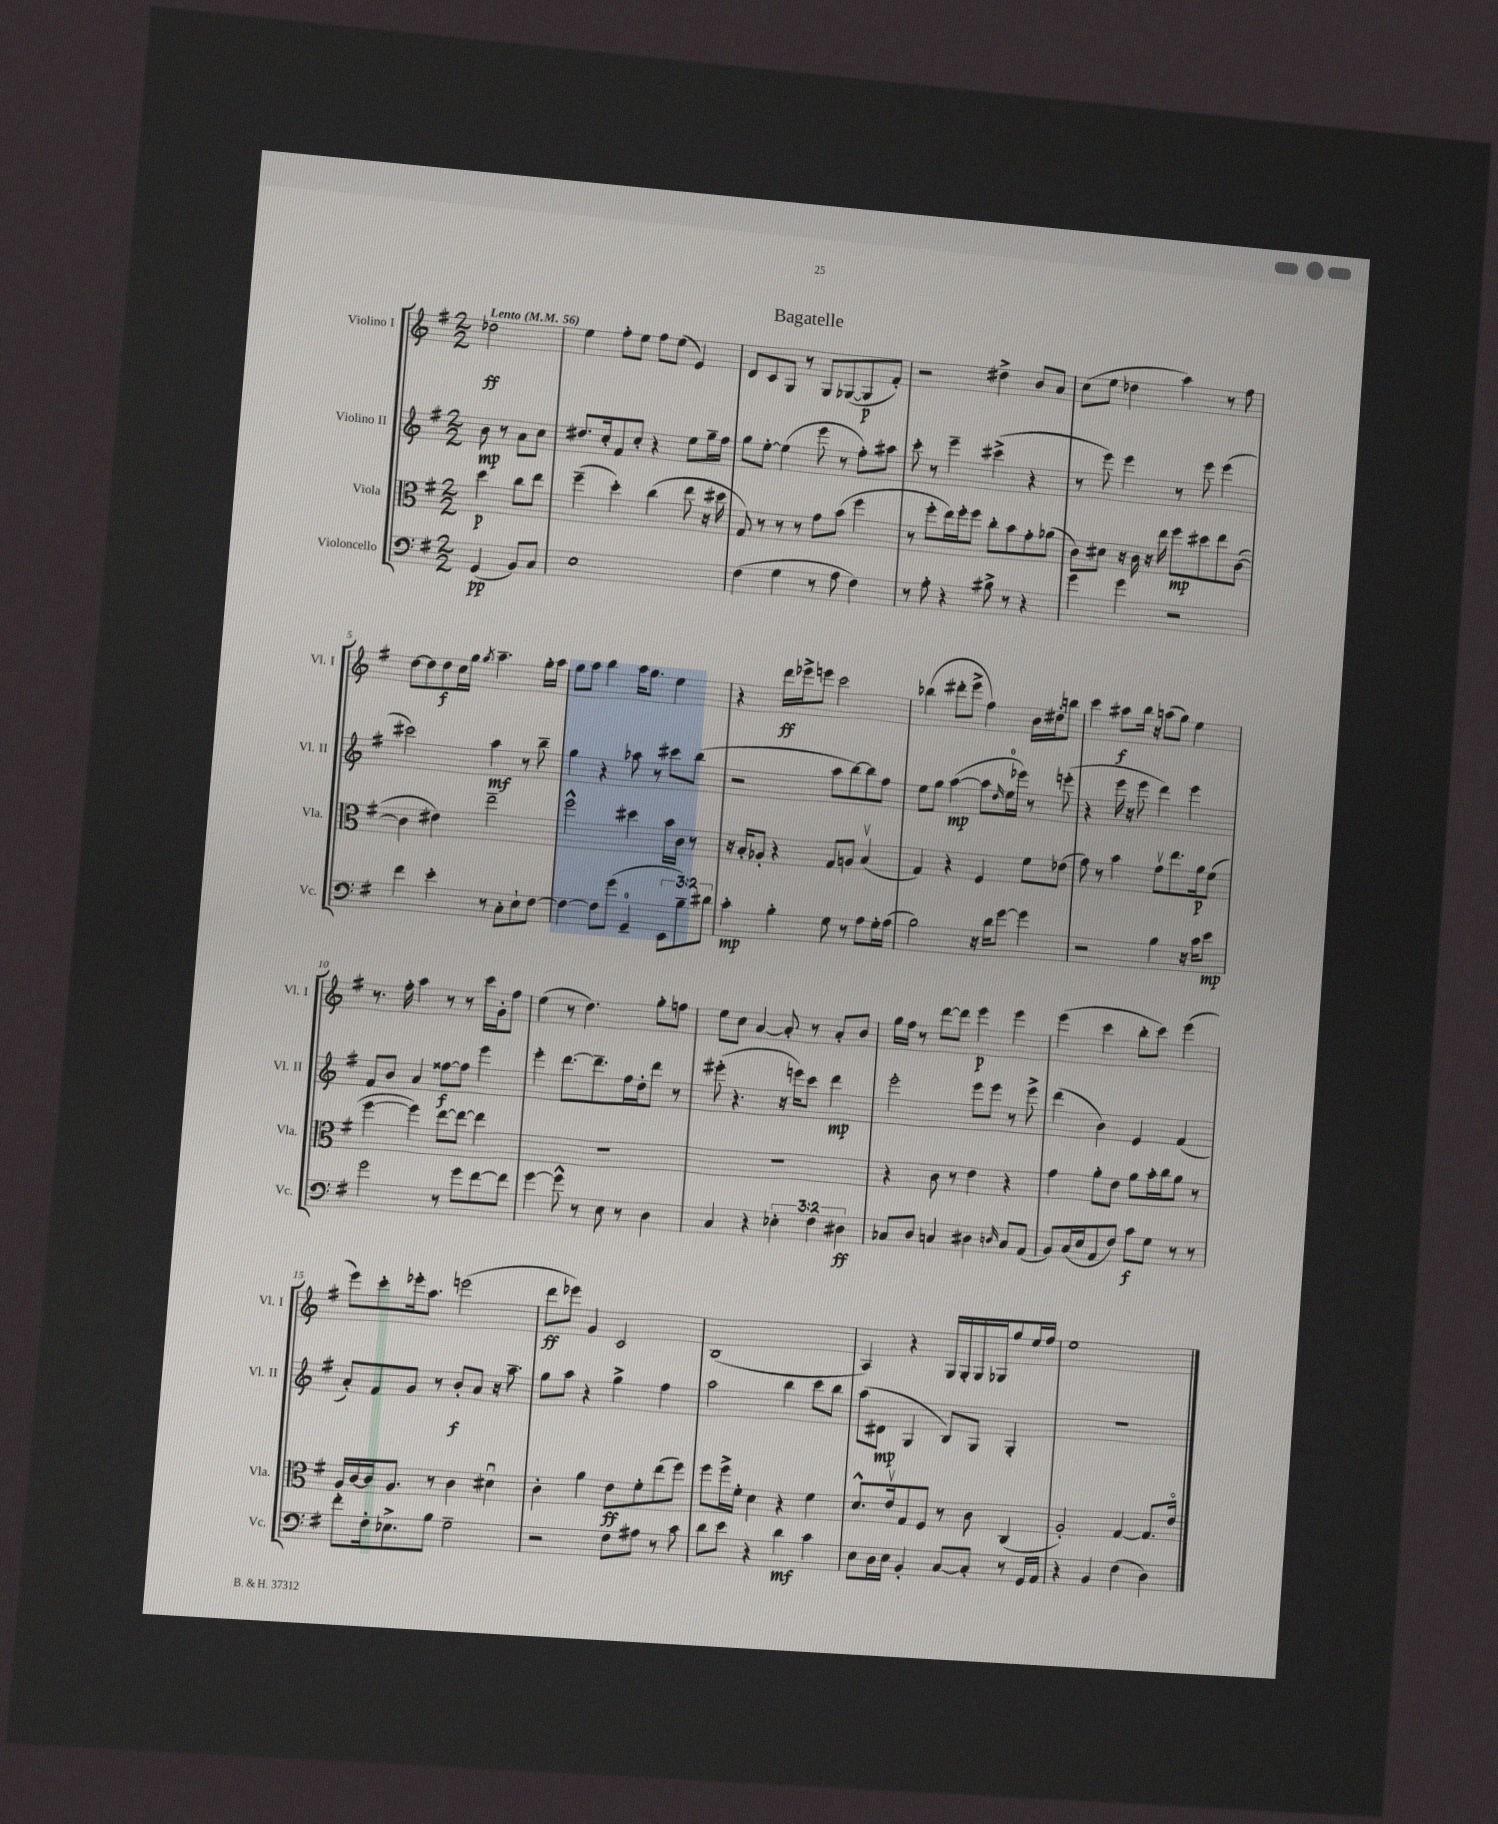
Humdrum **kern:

**kern	**kern	**kern	**kern
*staff4	*staff3	*staff2	*staff1
*clefF4	*clefC3	*clefG2	*clefG2
*k[f#]	*k[f#]	*k[f#]	*k[f#]
*M2/2	*M2/2	*M2/2	*M2/2
*MM56	*MM56	*MM56	*MM56
(4GG	4dd	8b	2dd-
.	.	8r	.
8BB)	8cc	8a	.
8C	8ee	8cc	.
=	=	=	=
1E	(4ff#~	8.dd#	4ee
.	.	16cc'	.
.	4dd')	8f#	8ff#'
.	.	8cc'	8ee
.	(4cc	4r	8ff#
.	.	.	(8ee
.	8ee	8ee	4e)
.	16r	16gg~	.
.	16dd#	16ff#	.
=	=	=	=
(4F#	8G)	8gg	8d
.	8r	[8ee'	8c
4G	8r	(4ee]	8G
.	8r	.	8r
8r	8g	8eee	8G
8A	(8b	8r	([8G-
4F#)	4ff#	8ff#')	8G-]
.	.	8aa#	8f#')
=	=	=	=
8r	8r	8ccc'	2r
8A'	8ff#'	8r	.
4r	16ee)	4eee~	.
.	16ff#'	.	.
.	8ff#	.	.
8B#^	8cc'	(4ccc#^	4dd#^
8r	8b	.	.
4r	8g'	4r	8b
.	(8a-	.	8a
=	=	=	=
4g	8c)	8r	(8cc
.	8d#	8eee)	8ee
4g	16r	4eee	4dd-
.	16c	.	.
.	16r	.	.
.	16ee	.	.
2r	8ff#	8r	4aa)
.	8dd#	8eee	.
.	8ee	(4eee	8r
.	([8c	.	8ff#
=	=	=	=
4f#	4c]	2ccc#)	[8dd
.	.	.	8dd]
4e'	4e#)	.	8dd
.	.	.	16cc
.	.	.	16gg
.	.	.	8qgg
8r	2ee~	4aa	4.aa~
8C'	.	.	.
8E`	.	8r	.
[8F#	.	8bb~	16gg'
.	.	.	16aa
=	=	=	=
4F#_	2ff#^^	4gg	8gg
.	.	.	8aa
8F#]	.	4r	4bb
(8g	.	.	.
4GG~	4dd#	8aa-	16aa
.	.	.	8.gg
.	.	8r	.
12EE	16b	8ccc#	4ee
.	16c	.	.
12B~)	.	.	.
.	8r	(8bb	.
12d#	.	.	.
=	=	=	=
4c'	16r	2r	4r
.	16B'	.	.
.	8A-'	.	.
4B'	4r	.	16ddd
.	.	.	16eee-^
.	.	.	8eee
8G	8G	8aa	2ccc
8r	8A	[8bb)	.
8A	(4Bv	8bb]	.
16G'	.	8ff#	.
(16A	.	.	.
=	=	=	=
2B)	4G)	8ee	(4bb-
.	.	8gg	.
.	4r	([4aa	8ddd#'
.	.	.	8eee^
16r	4F#	8aa]	4ff#)
16d	.	.	.
.	.	16qqdd	.
[8g	.	16ee	.
.	.	16eee-)	.
4g]	8f#	8r	16b
.	.	.	16dd#'
.	(8e-	(8eee'	8bb
=	=	=	=
2r	8g)	4r	4ccc
.	8r	.	.
.	4b	16eee	8aa#
.	.	16r	.
.	.	8eee	16bb
.	.	.	16r
4B	8gv	4ddd)	(8aa
.	8.ee	.	8gg)
16r	.	4eee	4ee
16c	16a	.	.
8e	(8f#	.	.
=	=	=	=
2g	[4ff#	8f#	8.r
.	.	8b	.
.	.	.	16ff#'
.	4ff#])	4a	4aa
8r	[8ee	[8ff##	8r
8g	8ee_	8ff##]	8r
[8f#	4ee]	4eee	16ccc
.	.	.	16g'
8f#]	.	.	8ff#
=	=	=	=
[4g	1r	4eee'	(4ee
8g^^]	.	[8.ddd	8r
8r	.	.	4.dd)
.	.	8.ddd~]	.
8E	.	.	.
8r	.	16ff#	.
.	.	16dd'	.
4D	.	8ddd	8gg'
.	.	8r	8ff
=	=	=	=
4C	1r	(8eee#'	8ee
.	.	4.r	8cc
4r	.	.	[4a
6E-'	.	16r	8a']
.	.	16eee)	.
.	.	8ccc	8r
6F#	.	.	.
.	.	4ddd	8a'
6D#	.	.	.
.	.	.	8b
=	=	=	=
8C-	4r	2eee'	16gg
.	.	.	16ff#
8D	.	.	8r
4C	8c	.	[8ddd
.	8r	.	8ddd]
4D#	4e	8eee	4eee
.	.	8eee	.
16qqD	.	.	.
8C	4r	8r	4eee
(8AA	.	8eee^	.
=	=	=	=
8BB)	4g	(4ddd	(4eee
(16C	.	.	.
16E	.	.	.
8AA	8a'	4b)	4ccc
8F#)	8e	.	.
8c	8a	4e	8bb'
8G	16b'	.	8ccc)
.	16cc	.	.
8r	8a	(4f#	(4eee
8r	8r	.	.
=	=	=	=
8f#'	16A	8a')	8eee)
.	[16c	.	.
16F#'	16c]	8f#	8ccc'
8.E-^	8.A	.	.
.	.	8g	16eee-'
.	.	.	8.aa
8B	8r	8r	.
2G~	4c	8b'	(2eee
.	.	8a	.
.	4d#u	16r	.
.	.	8.aa~	.
=	=	=	=
2r	4c'	8gg	8ddd
.	.	8aa	8eee-)
.	4a	4r	4g
8F#	8e	4gg^	2c
8A#	8f#'	.	.
8r	(8ee	4ff#	.
8c	8ff#)	.	.
=	=	=	=
8d	8ff#	2aa	(1B
8e	16ff#^	.	.
.	16f#'	.	.
4r	4d	.	.
4d	4r	4bb	.
4c	4f#	8ccc	.
.	.	8bb	.
=	=	=	=
8E	8.d^^	(8aa	4A)
16D	.	8d#	.
16E	16ev	.	.
4BB'	8G	4G	4r
.	8F#	.	.
[8C	8r	8B)	16G
.	.	.	16G'
8C']	8c	8G	16G
.	.	.	16G-
8r	(4C	4G'	8gg
16GG	.	.	16ee
16AA	.	.	16ff#
=	=	=	=
4r	2A')	1r	1ee
4BB	.	.	.
(4F#	[4G	.	.
4D)	8.G]	.	.
.	16eo	.	.
==	==	==	==
*-	*-	*-	*-
